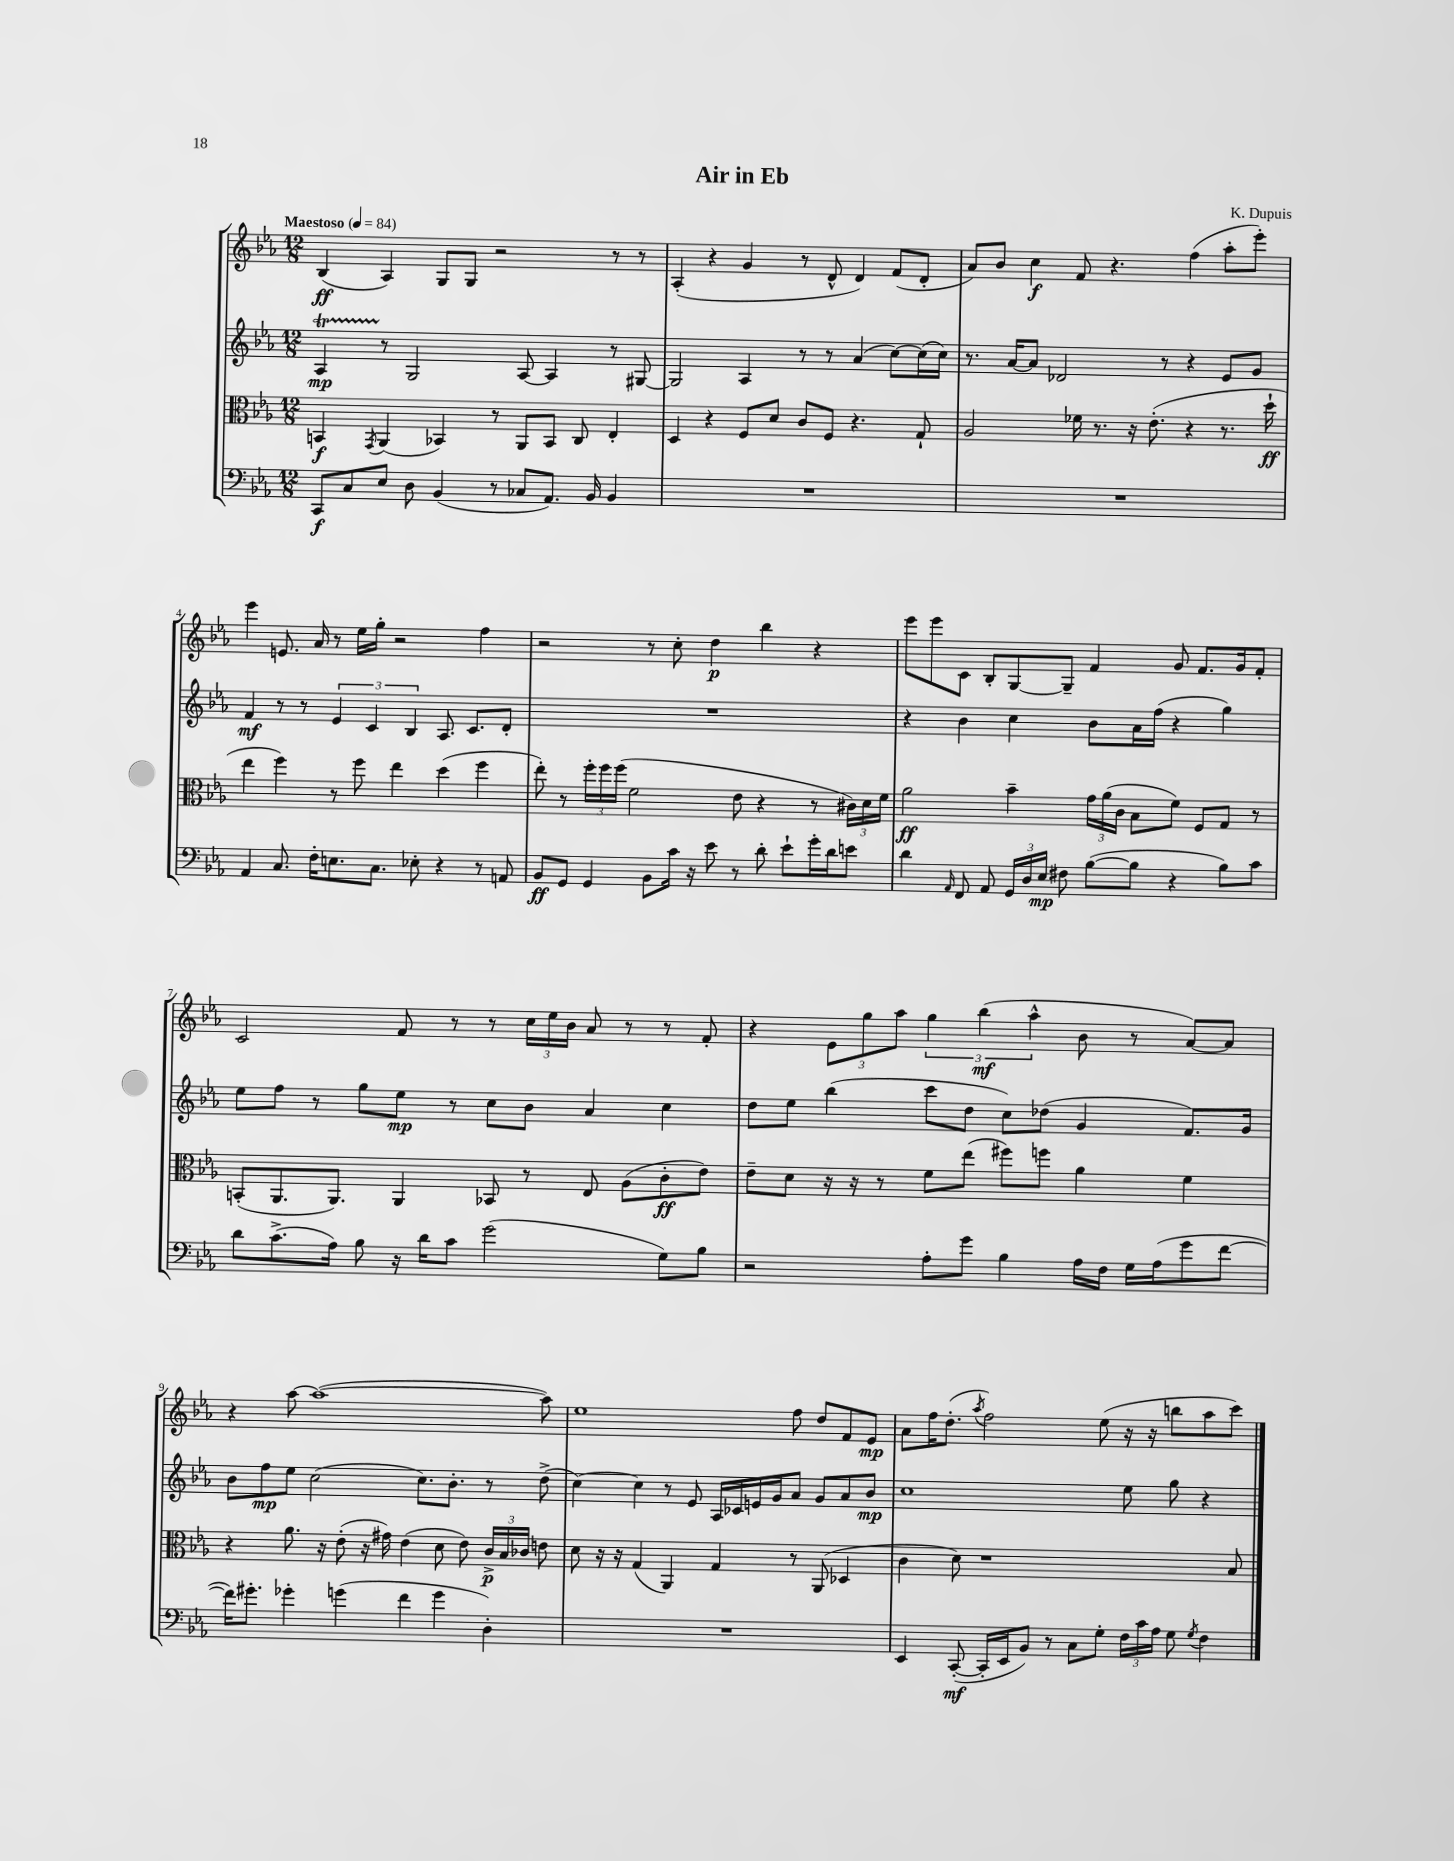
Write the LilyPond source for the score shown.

\header { title = "Air in Eb" composer = "K. Dupuis" }
<<
\new StaffGroup <<
\new Staff = "s0" {
    \clef treble \key ees \major \numericTimeSignature \time 12/8 \tempo "Maestoso" 4 = 84
    \autoBeamOff bes4\ff( aes4) g8[ g8] r2 r8 r8 |
    aes4-.( r4 g'4 r8 d'8-^ d'4) f'8[( d'8]-. |
    aes'8[) bes'8] c''4\f f'8 r4. f''4( aes''8[-. ees'''8]-.) |
    ees'''4 e'8. aes'16 r8 ees''16[ g''16]-. r2 f''4 |
    r2 r8 c''8-. d''4\p bes''4 r4 |
    ees'''8[ ees'''8 c'8] bes8[-. g8~ g8]-- f'4 g'8 f'8.[ g'16 f'8]-. |
    c'2 f'8 r8 r8 \tuplet 3/2 { c''16[ ees''16 bes'16] } aes'8 r8 r8 f'8-. |
    r4 \tuplet 3/2 { ees'8[ g''8 aes''8] } \tuplet 3/2 { g''4 bes''4\mf( aes''4-^ } bes'8 r8 aes'8[~) aes'8] |
    r4 aes''8~ aes''1~( aes''8) |
    ees''1 f''8 d''8[ f'8 ees'8]\mp |
    aes'8[ f''16 d''8.]-.( \acciaccatura { aes''8 } f''2) ees''8( r16 r16 b''8[ aes''8 c'''8]) \bar "|." |
}
\new Staff = "s1" {
    \clef treble \key ees \major \numericTimeSignature \time 12/8
    \autoBeamOff aes4\startTrillSpan\mp r8\stopTrillSpan g2 aes8~ aes4 r8 gis8~ |
    gis2 aes4 r8 r8 aes'4( c''8[~) c''16( c''16]) |
    r8. aes'16[~ aes'8] des'2 r8 r4 ees'8[ g'8] |
    f'4\mf r8 r8 \tuplet 3/2 { ees'4 c'4 bes4 } aes8. c'8.[ d'8]-. |
    R1. |
    r4 bes'4 c''4 bes'8[ aes'16 f''16]( r4 g''4) |
    ees''8[ f''8] r8 g''8[ ees''8]\mp r8 c''8[ bes'8] aes'4 c''4 |
    d''8[ ees''8] bes''4( c'''8[ d''8] c''8[) des''8]( g'4 f'8.[) g'16] |
    bes'8[ f''8\mp ees''8] c''2( c''8.[) bes'8.]-. r8 d''8->( |
    c''4~) c''4 r8 ees'8 aes16[ ces'16 e'16 g'16 aes'8] g'8[ aes'8 bes'8]\mp |
    c''1 ees''8 g''8 r4 \bar "|." |
}
\new Staff = "s2" {
    \clef alto \key ees \major \numericTimeSignature \time 12/8
    \autoBeamOff b,4\f \acciaccatura { g,8 } aes,4( bes,4) r8 aes,8[ bes,8] c8 ees4-. |
    d4 r4 f8[ d'8] c'8[ f8] r4. g8-! |
    aes2 fes'16 r8. r16 ees'8.-.( r4 r8. d''16-!\ff |
    ees''4 f''4) r8 f''8 ees''4 d''4( f''4 |
    ees''8-.) r8 \tuplet 3/2 { f''16[-. f''16 f''16]( } f'2 ees'8 r4 r8 \tuplet 3/2 { cis'16[) d'16 f'16] } |
    aes'2\ff bes'4-- \tuplet 3/2 { g'16[ aes'16( c'16] } bes8[ f'8]) f8[ g8] r8 |
    b,8[-.( aes,8. aes,8.]) aes,4 bes,8 r8 ees8 aes8[( c'8-.\ff ees'8]) |
    ees'8[-- d'8] r16 r16 r8 f'8[ ees''8]( fis''8[) f''8] aes'4 f'4 |
    r4 aes'8. r16 ees'8-.( r16 gis'16) ees'4( d'8 ees'8) \tuplet 3/2 { c'16[->\p bes16 ces'16] } e'8 |
    d'8 r16 r16 g4( aes,4) g4 r8 aes,8( des4 |
    c'4 d'8) r1 bes8 \bar "|." |
}
\new Staff = "s3" {
    \clef bass \key ees \major \numericTimeSignature \time 12/8
    \autoBeamOff c,8[\f c8 ees8] d8 bes,4( r8 ces8[ aes,8.]) bes,16 bes,4 |
    R1. |
    R1. |
    aes,4 c8. f16[-. e8. c8.] ees8-. r4 r8 a,8 |
    bes,8[\ff g,8] g,4 bes,8[ c'16] r16 ees'8 r8 d'8-. ees'8[-! g'16-. d'16 e'8] |
    d'4 \grace { aes,16 } f,8 aes,8 \tuplet 3/2 { g,16[ d16 ees16]\mp } fis8 bes8[~( bes8] r4 bes8[) c'8] |
    d'8[ c'8.->( aes16]) bes8 r16 d'16[ c'8] g'2( g8[) bes8] |
    r2 aes8[-. g'8] bes4 aes16[ f16] g16[ aes16( g'8 f'8]~ |
    f'16[) gis'8.]-. ges'4-. g'4( f'4 g'4 d4-.) |
    R1. |
    ees,4 c,8~-.\mf( c,16[-. ees,16 bes,8]) r8 c8[ g8]-. \tuplet 3/2 { f16[ c'16 aes16] } g8 \acciaccatura { g8 } f4 \bar "|." |
}
>>
>>
